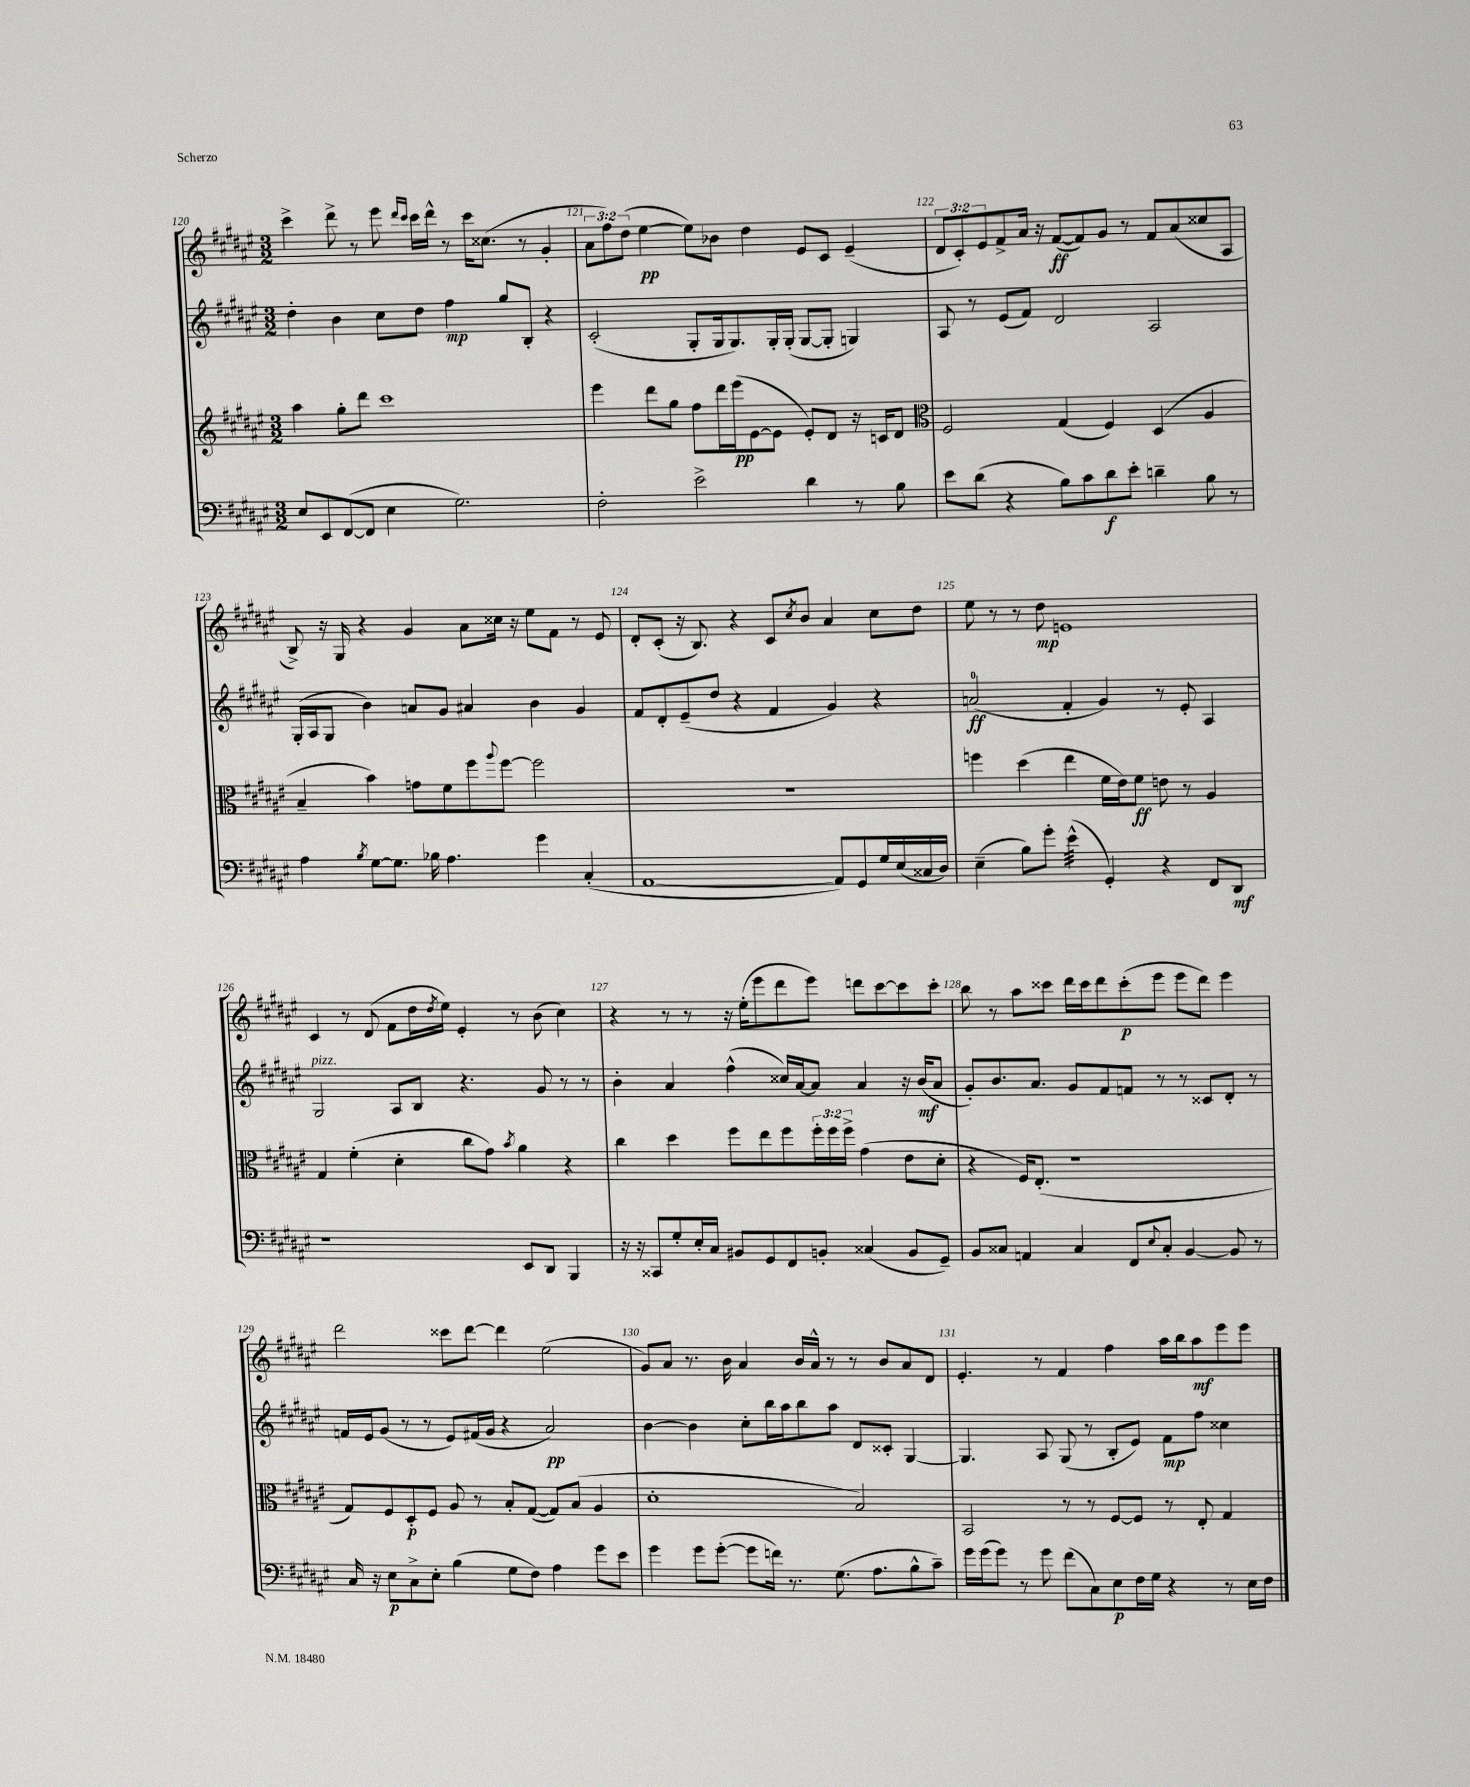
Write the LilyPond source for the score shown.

<<
\new StaffGroup <<
\new Staff = "s0" {
    \clef treble \key fis \major \numericTimeSignature \time 3/2 \override Staff.TupletNumber.text = #tuplet-number::calc-fraction-text
    cis'''4-> dis'''8-> r8 eis'''8 \grace { dis'''16 cis'''16 } cis'''16 dis'''16-^ r8 cis'''16 cisis''8.( r8 gis'4-. |
    \tuplet 3/2 { ais'8 fis''8) dis''8( } eis''4~\pp eis''8) bes'8 dis''4 eis'8 cis'8 eis'4--( |
    \tuplet 3/2 { dis'8 cis'8-.) eis'8 } fis'8-> ais'16 r16 fis'8~\ff( fis'8) gis'8 r8 fis'8 ais'8( cisis''8 ais8 |
    b8->) r16 gis16 r4 gis'4 ais'8 cisis''16 r16 eis''8 fis'8 r8 eis'8 |
    dis'8-. cis'8-.( r16 b8.) r4 cis'8 \acciaccatura { cis''8 } b'8 ais'4 cis''8 dis''8 |
    eis''8 r8 r8 dis''8\mp e'1 |
    cis'4 r8 dis'8( fis'8 dis''16 \acciaccatura { dis''8 } eis''16) eis'4-. r8 b'8( cis''4) |
    r4 r8 r8 r16 eis''16-.( eis'''8 dis'''8 eis'''8) d'''8 cis'''8~ cis'''8 cis'''8-. |
    b''8 r8 ais''8 cisis'''8 dis'''16 cisis'''16 dis'''8 cisis'''8-.\p( eis'''8 eis'''8 dis'''8) eis'''4 |
    dis'''2 cisis'''8 dis'''8~ dis'''4 eis''2( |
    gis'8) ais'8 r8. b'16 ais'4 b'16 ais'16-^ r8 r8 b'8 ais'8 dis'8 |
    eis'4.-. r8 fis'4 fis''4 ais''16 b''16 ais''8\mf eis'''8 eis'''8 \bar "|." |
}
\new Staff = "s1" {
    \clef treble \key fis \major \numericTimeSignature \time 3/2
    dis''4-. b'4 cis''8 dis''8 fis''4\mp gis''8 b8-. r4 |
    cis'2-.( gis8-. gis16 gis8.) gis16-. gis16-.( gis8~ gis8-. g4) |
    ais8 r8 eis'8( fis'8) dis'2 ais2 |
    gis16-.( ais16 gis8 b'4) a'8 gis'8 ais'4 b'4 gis'4 |
    fis'8 dis'8-. eis'8--( dis''8 r4 fis'4 gis'4) r4 |
    a'2-0\ff( fis'4-. gis'4) r8 eis'8-. ais4 |
    gis2^\markup { \italic "pizz." } ais8 b8 r4. gis'8 r8 r8 |
    b'4-. ais'4 fis''4-^( cisis''16) ais'16~ ais'8 ais'4 r16 b'16\mf( ais'8 |
    gis'8-.) b'8. ais'8. gis'8 fis'8 f'8 r8 r8 cisis'8 dis'8-. r8 |
    f'16 eis'16 gis'8( r8 r8 eis'8) fis'16( gis'16 r4 ais'2\pp) |
    b'4~ b'4 cis''8-. b''16 ais''16 b''8 ais''8 dis'8 cisis'8-. gis4~ |
    gis4. ais8 gis8( r8 b8-. eis'8) fis'8\mp fis''8 cisis''4 \bar "|." |
}
\new Staff = "s2" {
    \clef treble \key fis \major \numericTimeSignature \time 3/2 \override Staff.TupletNumber.text = #tuplet-number::calc-fraction-text
    ais''4 gis''8-. dis'''8 cis'''1 |
    eis'''4 dis'''8 gis''8 fis''8 dis'''16 eis'''16\pp( eis'8~ eis'8 eis'8-.) dis'8 r16 c'16 dis'8 |
    \clef alto fis2 gis4( fis4) dis4( ais4 |
    b4-- b'4) g'8 fis'8 fis''8 \appoggiatura { ais''8 } fis''8~ fis''2 |
    R1. |
    f''4 dis''4( eis''4 fis'16 eis'16) fis'8\ff e'8 r8 ais4 |
    gis4 fis'4-.( dis'4-. cis''8 gis'8) \acciaccatura { b'8 } ais'4 r4 |
    cis''4 dis''4 fis''8 eis''8 fis''8 \tuplet 3/2 { fis''16-. fis''16 fis''16-> } gis'4( eis'8 dis'8-. |
    r4 fis16) eis8.-.( r1 |
    gis8) fis8 dis8-.\p fis8 ais8 r8 b8-. gis8~( gis8) b8( ais4 |
    dis'1-. b2) |
    b,2 r8 r8 fis8~ fis8 r8 eis8-. gis4 \bar "|." |
}
\new Staff = "s3" {
    \clef bass \key fis \major \numericTimeSignature \time 3/2
    eis8 eis,8 fis,8~( fis,8 eis4 gis2.) |
    fis2-. eis'2-> dis'4 r8 b8 |
    eis'8 dis'8( r4 b8) cis'8 dis'8\f eis'8-. d'4-- b8 r8 |
    ais4 \acciaccatura { b8 } gis8~ gis8. bes16 ais4. gis'4 cis4-.( |
    ais,1~ ais,8) gis,8 gis16 eis16( cisis16 dis16) |
    eis4--( b8) gis'8-. eis'4:32-^( gis,4-.) r4 fis,8 dis,8\mf |
    r1 eis,8 dis,8 b,,4 |
    r16 r16 cisis,8 gis8-. eis16-. cis16 bis,8 gis,8 fis,8 b,8-. cisis4( b,8 gis,8--) |
    b,8 cisis8 a,4 cisis4 fis,8 \appoggiatura { eis8 } cisis8-. b,4~ b,8 r8 |
    cis16 r16 eis8\p cis8-> eis8-. b4( gis8 fis8) ais4 gis'8 eis'8 |
    gis'4 gis'8 gis'8~-.( gis'8 f'16) r8. gis8.( ais8. b8-^ cis'8--) |
    gis'16 gis'16( gis'8) r8 gis'8 fis'8( cis8) eis8\p fis16 gis16 r4 r8 eis16 fis16 \bar "|." |
}
>>
>>
\layout { \context { \Score currentBarNumber = #120 \override BarNumber.break-visibility = ##(#f #t #t) barNumberVisibility = #all-bar-numbers-visible } }
